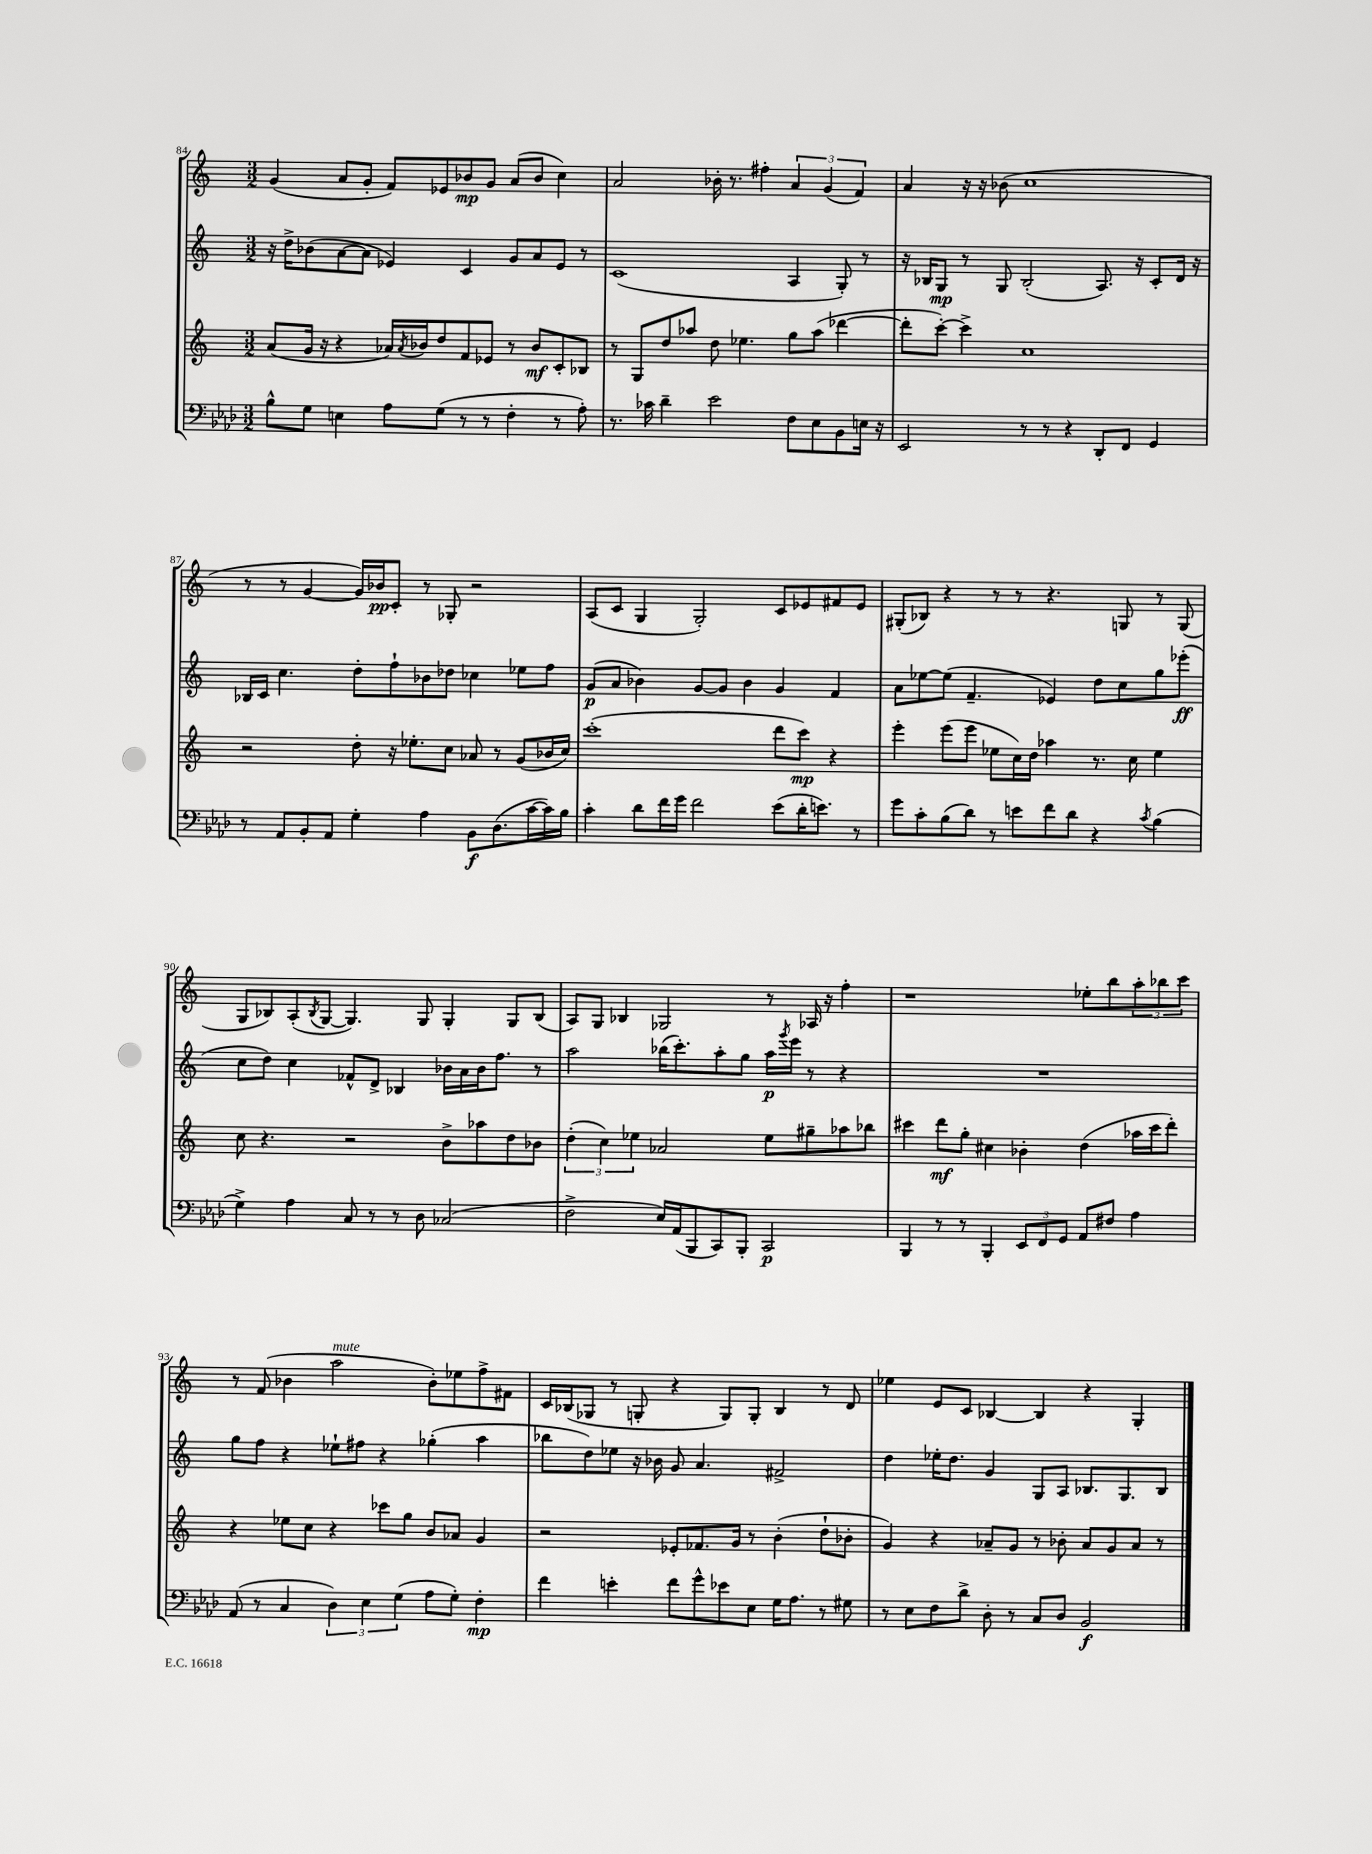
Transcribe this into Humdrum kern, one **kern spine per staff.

**kern	**dynam	**kern	**dynam	**kern	**dynam	**kern	**dynam
*part4	*part4	*part3	*part3	*part2	*part2	*part1	*part1
*staff4	*staff4	*staff3	*staff3	*staff2	*staff2	*staff1	*staff1
*clefF4	*	*clefG2	*	*clefG2	*	*clefG2	*
*k[b-e-a-d-]	*	*k[]	*	*k[]	*	*k[]	*
*M3/2	*	*M3/2	*	*M3/2	*	*M3/2	*
=84	=84	=84	=84	=84	=84	=84	=84
8B-^^\L	.	(8a/L	.	16r	.	(4g/	.
.	.	.	.	16dd^\KL	.	.	.
8G\J	.	16g/Jk	.	(8b-X\	.	.	.
.	.	16r	.	.	.	.	.
4En\	.	4r	.	[8a\	.	8a/L	.
.	.	.	.	8a\J]	.	8g'/J	.
8A-\L	.	16a-X/LL)	.	4e-X/)	.	8f/L)	.
.	.	8qa-/	.	.	.	.	.
.	.	16b-X/J	.	.	.	.	.
(8G\J	.	8dd/	.	.	.	8e-X/	.
8r	.	8f/	.	4c/	.	8b-X/	mp
8r	.	8e-X/J	.	.	.	8g/J	.
4F'\	.	8r	.	8g/L	.	(8a/L	.
.	.	8b-/L	mf	8a/	.	8b-/J	.
8r	.	8c'/	.	8e-/J	.	4cc\)	.
8A-'\)	.	8B-X/J	.	8r	.	.	.
=85	=85	=85	=85	=85	=85	=85	=85
8.r	.	8r	.	(1c	.	2a/	.
.	.	8G/L	.	.	.	.	.
16c-X\	.	.	.	.	.	.	.
4d-~\	.	8dd/	.	.	.	.	.
.	.	8aa-X/J	.	.	.	.	.
2e-\	.	8dd\	.	.	.	16b-X'\	.
.	.	.	.	.	.	8.r	.
.	.	4.ee-X\	.	.	.	.	.
.	.	.	.	.	.	4ff#X'\	.
8F\L	.	8gg\L	.	4A/	.	6a/	.
8E-\	.	(8aa-\J	.	.	.	.	.
.	.	.	.	.	.	(6g/	.
8BB-\	.	[4ddd-X\	.	8G'/)	.	.	.
.	.	.	.	.	.	6f/)	.
16En\Jk	.	.	.	8r	.	.	.
16r	.	.	.	.	.	.	.
=86	=86	=86	=86	=86	=86	=86	=86
2EE-/	.	8ddd-'\L]	.	16r	.	4a/	.
.	.	.	.	16B-X/KL	.	.	.
.	.	[8ccc'\J)	.	8G/J	mp	.	.
.	.	4ccc^\]	.	8r	.	16r	.
.	.	.	.	.	.	16r	.
.	.	.	.	8G/	.	(8b-X\	.
8r	.	1cc	.	(2B-'/	.	1cc	.
8r	.	.	.	.	.	.	.
4r	.	.	.	.	.	.	.
8DD-'/L	.	.	.	8.A/)	.	.	.
8FF/J	.	.	.	.	.	.	.
.	.	.	.	16r	.	.	.
4GG/	.	.	.	8c'/L	.	.	.
.	.	.	.	16d/Jk	.	.	.
.	.	.	.	16r	.	.	.
!!LO:LB:g=z
=87	=87	=87	=87	=87	=87	=87	=87
8r	.	2r	.	16B-X/LL	.	8r	.
.	.	.	.	16c/JJ	.	.	.
8AA-/L	.	.	.	4.cc\	.	8r	.
8BB-'/	.	.	.	.	.	[4g/	.
8AA-/J	.	.	.	.	.	.	.
4G'\	.	8dd'\	.	8dd'\L	.	16g/LL])	.
.	.	.	.	.	.	16b-X/J	pp
.	.	16r	.	8ff`\	.	8c'/J	.
.	.	8.ee-X'\L	.	.	.	.	.
4A-\	.	.	.	8b-X\	.	8r	.
.	.	8cc\J	.	8dd-X\J	.	8G-X'/	.
8BB-\L	f	8a-X/	.	4cc-X\	.	2r	.
(8.D-\	.	8r	.	.	.	.	.
.	.	(8g/L	.	8ee-X\L	.	.	.
[16c\L	.	.	.	.	.	.	.
16c\])	.	16b-X/L	.	8ff\J	.	.	.
16B-\JJ	.	16cc/JJ)	.	.	.	.	.
=88	=88	=88	=88	=88	=88	=88	=88
4c'\	.	(1ccc'	.	(8g/L	p	(8A/L	.
.	.	.	.	8a/J	.	8c/J	.
8d-\L	.	.	.	4b-X\)	.	4G/	.
16f\L	.	.	.	.	.	.	.
16g\JJ	.	.	.	.	.	.	.
2f\	.	.	.	[8g/L	.	2G'/)	.
.	.	.	.	8g/J]	.	.	.
.	.	.	.	4b-\	.	.	.
(8e-\L	.	8ddd\L	.	4g/	.	8c/L	.
16d-'\K	.	8ccc\J)	mp	.	.	8e-X/	.
8.en\J)	.	.	.	.	.	.	.
.	.	4r	.	4f/	.	8f#X/	.
8r	.	.	.	.	.	8e-/J	.
=89	=89	=89	=89	=89	=89	=89	=89
8g\L	.	4eee'\	.	8a\L	.	(8G#X'/L	.
8c'\	.	.	.	[8ee-X\	.	8B-X/J)	.
(8B-\	.	(8eee\L	.	(8ee-\J]	.	4r	.
8d-\J)	.	8eee\J	.	4.f~/	.	.	.
8r	.	8ee-X\L	.	.	.	8r	.
8en\L	.	16cc\L)	.	.	.	8r	.
.	.	16dd\JJ	.	.	.	.	.
8f\	.	4aa-X\	.	4e-X/)	.	4.r	.
8d-\J	.	.	.	.	.	.	.
4r	.	8.r	.	8dd\L	.	.	.
.	.	.	.	8cc\	.	8Gn/	.
.	.	16cc\	.	.	.	.	.
8qc/	.	.	.	.	.	.	.
(4B-\	.	4ee-\	.	8gg\	.	8r	.
.	.	.	.	(8eee-X'\J	ff	(8G/	.
!!LO:LB:g=z
=90	=90	=90	=90	=90	=90	=90	=90
4G^\)	.	8cc\	.	8cc\L	.	8G/L	.
.	.	4.r	.	8dd\J)	.	8B-X/)	.
4A-\	.	.	.	4cc\	.	(8A'/	.
.	.	.	.	.	.	8qB-/	.
.	.	.	.	.	.	[8G/J	.
8C/	.	2r	.	8f-X^^/L	.	4.G/])	.
8r	.	.	.	8d^/J	.	.	.
8r	.	.	.	4B-X/	.	.	.
8D-\	.	.	.	.	.	8G/	.
(2C-X/	.	8b^\L	.	16b-X\LL	.	4G'/	.
.	.	.	.	16a\	.	.	.
.	.	8aa-X\	.	16b-\J	.	.	.
.	.	.	.	8.ff\J	.	.	.
.	.	8dd\	.	.	.	8G/L	.
.	.	8b-X\J	.	8r	.	(8B-/J	.
=91	=91	=91	=91	=91	=91	=91	=91
2F^\	.	(6dd'\	.	2aa\	.	8A/L)	.
.	.	.	.	.	.	8G/J	.
.	.	6cc\)	.	.	.	.	.
.	.	.	.	.	.	4B-X/	.
.	.	6ee-X\	.	.	.	.	.
16E-/LL)	.	2a-X/	.	(16bb-X\KL	.	2G-X/	.
(16AA-/J	.	.	.	8.ccc'\)	.	.	.
8BBB-/	.	.	.	.	.	.	.
8CC/)	.	.	.	8aa'\	.	.	.
8BBB-'/J	.	.	.	8gg\J	.	.	.
2CC/	p	8ee-\L	.	16aa\LL	p	8r	.
.	.	.	.	8qggg/	.	.	.
.	.	.	.	16eee\JJ	.	.	.
.	.	8gg#X~\	.	8r	.	16A-X/	.
.	.	.	.	.	.	16r	.
.	.	8aa-X\	.	4r	.	4ff'\	.
.	.	8bb-X\J	.	.	.	.	.
=92	=92	=92	=92	=92	=92	=92	=92
4BBB-/	.	4ccc#X\	.	1.r	.	1r	.
8r	.	8ddd\L	mf	.	.	.	.
8r	.	8gg'\J	.	.	.	.	.
4BBB-'/	.	4cc#X\	.	.	.	.	.
12EE-/L	.	4b-X'\	.	.	.	.	.
12FF/	.	.	.	.	.	.	.
12GG/J	.	.	.	.	.	.	.
8AA-/L	.	(4dd\	.	.	.	8ee-X'\L	.
8F#X/J	.	.	.	.	.	8bb\	.
4A-\	.	16aa-X\LL	.	.	.	12aa'\	.
.	.	16ccc#\J	.	.	.	.	.
.	.	.	.	.	.	12bb-X\	.
.	.	8ddd'\J)	.	.	.	.	.
.	.	.	.	.	.	12ccc\J	.
!!LO:LB:g=z
=93	=93	=93	=93	=93	=93	=93	=93
(8AA-/	.	4r	.	8gg\L	.	8r	.
8r	.	.	.	8ff\J	.	(8f/	.
4C/	.	8ee-X\L	.	4r	.	4b-X\	.
.	.	8cc\J	.	.	.	.	.
!	!	!	!	!	!	!LO:TX:a:i:t=mute	!
6D-\)	.	4r	.	8ee-X`\L	.	2aa\	.
.	.	.	.	8ff#X\J	.	.	.
6E-\	.	.	.	.	.	.	.
.	.	8ccc-X\L	.	4r	.	.	.
(6G\	.	.	.	.	.	.	.
.	.	8gg\J	.	.	.	.	.
8A-\L	.	8b/L	.	(4gg-X'\	.	8b-'\L)	.
8G'\J)	.	8a-X/J	.	.	.	8ee-X\	.
4F'\	mp	4g/	.	4aa\	.	8ff^\	.
.	.	.	.	.	.	8f#X\J	.
=94	=94	=94	=94	=94	=94	=94	=94
4f\	.	2r	.	8bb-X\L	.	16c/LL	.
.	.	.	.	.	.	(16B-X/J	.
.	.	.	.	8dd\)	.	8G-X/J	.
4en'\	.	.	.	8ee-X\J	.	8r	.
.	.	.	.	16r	.	8Gn'/	.
.	.	.	.	16b-X\	.	.	.
8f\L	.	8e-X'/L	.	8g/	.	4r	.
8g^^\	.	8.f-X/	.	4.a/	.	.	.
8e-X\	.	.	.	.	.	8G/L)	.
.	.	16g/Jk	.	.	.	.	.
8E-\J	.	8r	.	.	.	8G'/J	.
16G\KL	.	(4b'\	.	2f#X^/	.	4B-/	.
8.A-\J	.	.	.	.	.	.	.
8r	.	8dd`\L	.	.	.	8r	.
8G#X\	.	8b-X'\J	.	.	.	8d/	.
=95	=95	=95	=95	=95	=95	=95	=95
8r	.	4g/)	.	4dd\	.	4ee-X\	.
8E-\L	.	.	.	.	.	.	.
8F\	.	4r	.	16ee-X'\KL	.	8e/L	.
.	.	.	.	8.dd\J	.	.	.
8d-^\J	.	.	.	.	.	8c/J	.
8D-'\	.	8a-X~/L	.	4g/	.	[4B-X/	.
8r	.	8g/J	.	.	.	.	.
8C/L	.	8r	.	8G/L	.	4B-/]	.
8D-/J	.	8b-X'\	.	8A/J	.	.	.
2BB-/	f	8a-/L	.	8.B-X/L	.	4r	.
.	.	8g/	.	.	.	.	.
.	.	.	.	8.G/	.	.	.
.	.	8a-/J	.	.	.	4G'/	.
.	.	8r	.	8B-/J	.	.	.
==	==	==	==	==	==	==	==
*-	*-	*-	*-	*-	*-	*-	*-
